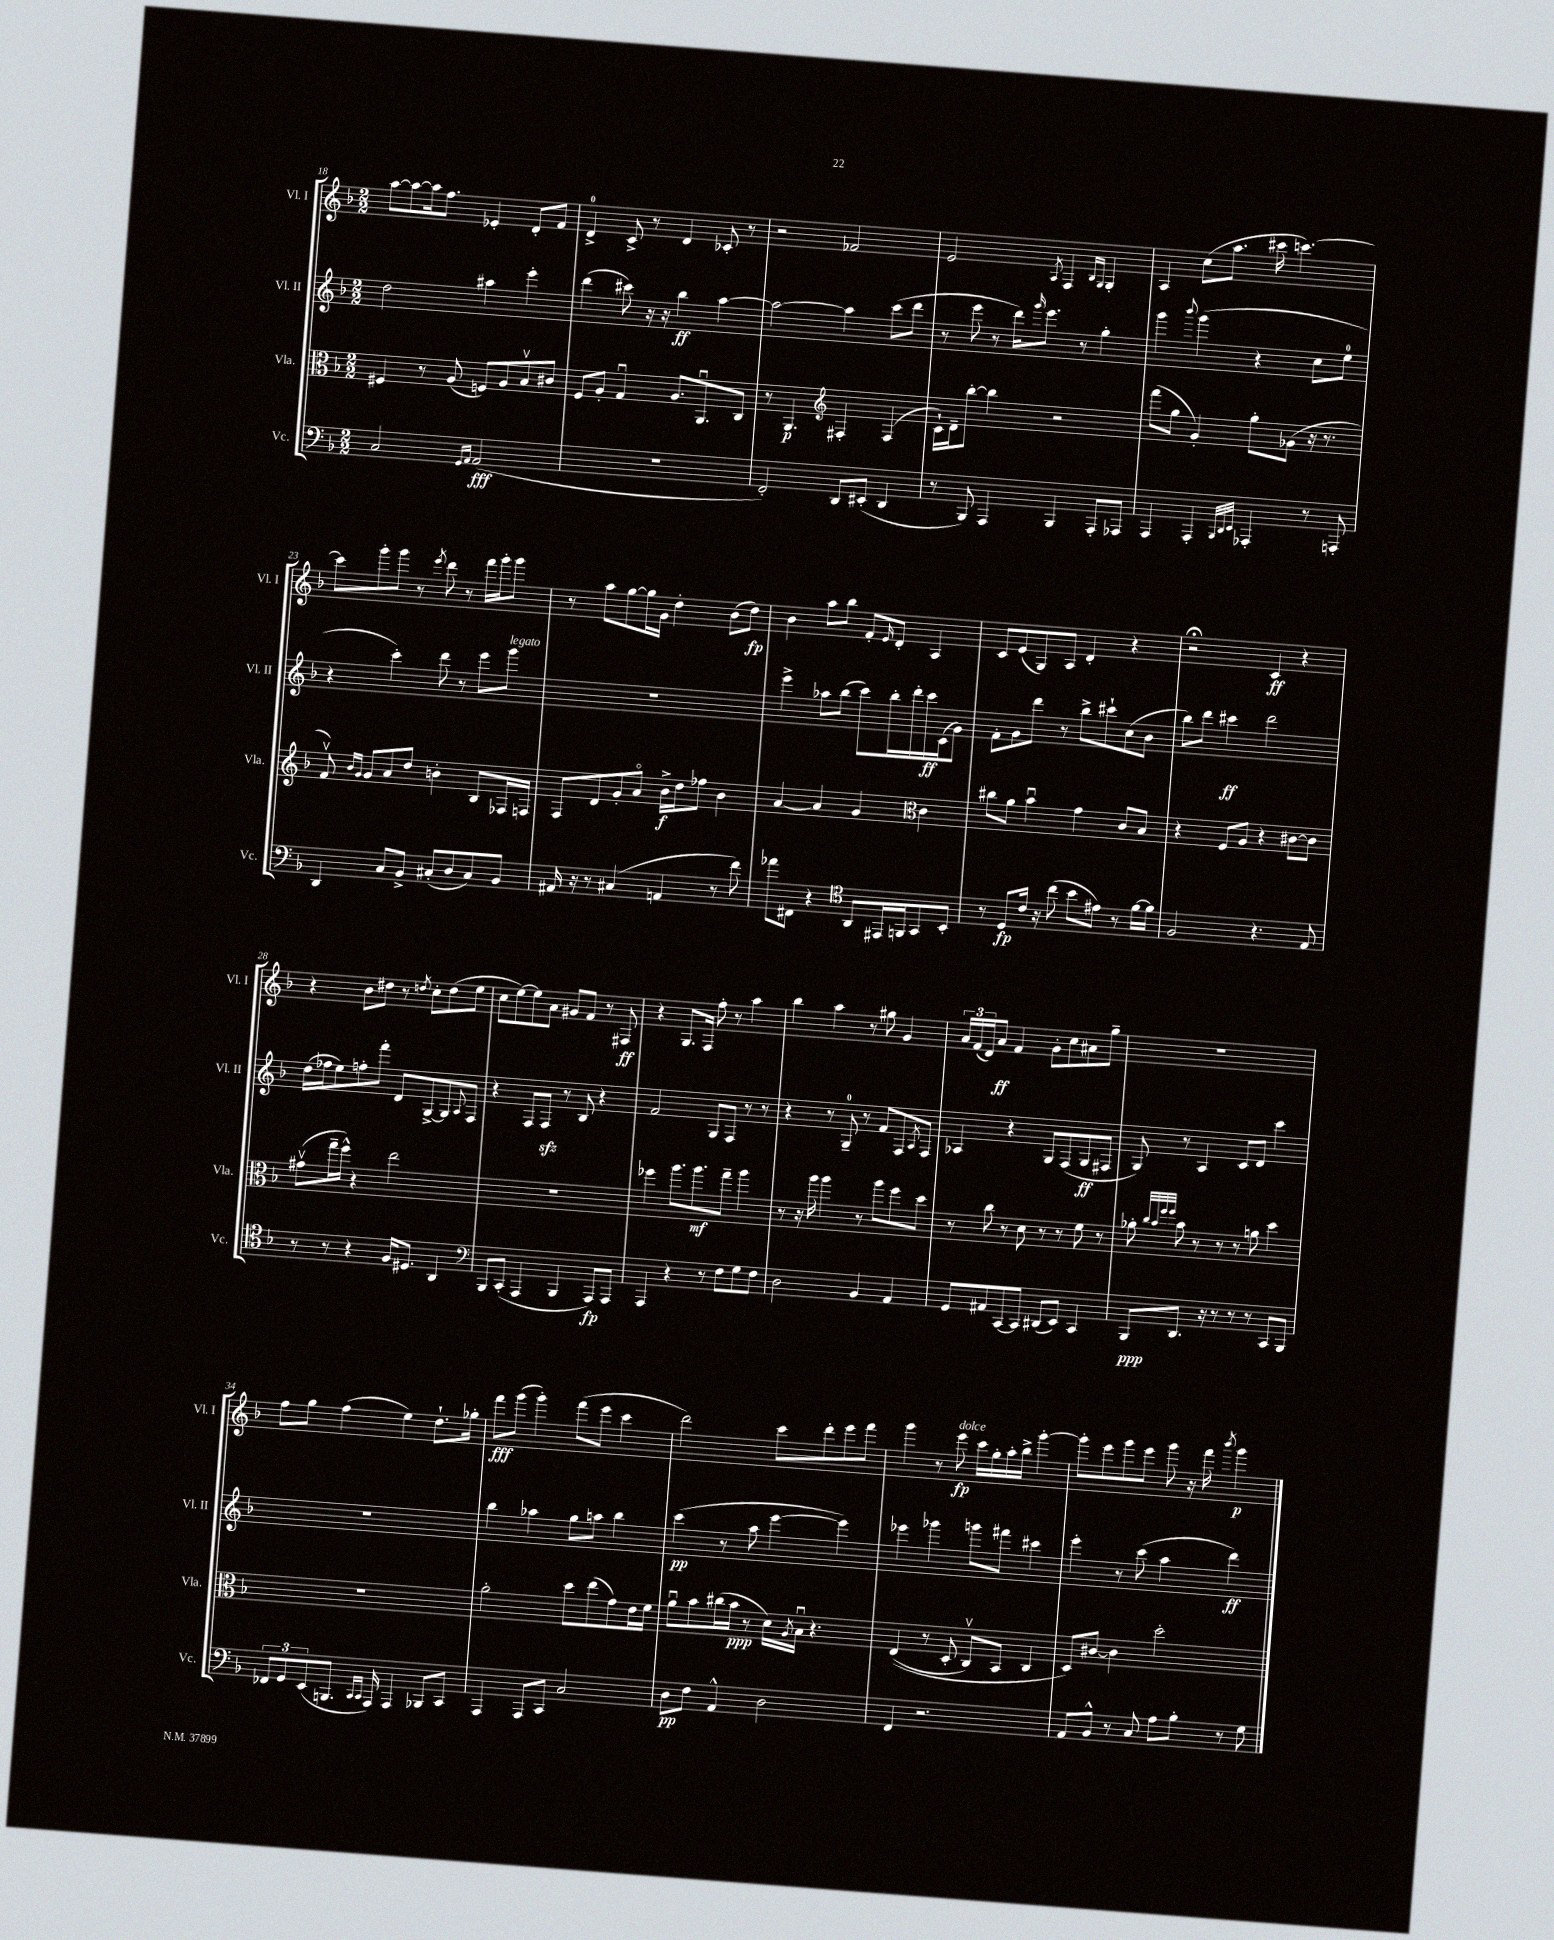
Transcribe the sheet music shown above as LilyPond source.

<<
\new StaffGroup <<
\new Staff = "s0" \with { instrumentName = "Vl. I" shortInstrumentName = "Vl. I" } {
    \clef treble \key f \major \numericTimeSignature \time 2/2
    a''8~ a''8~ a''16 f''8. ees'4-. d'8-. f'8 |
    d'4-0-> c'8-> r8 d'4 ces'8-. r8 |
    r2 fes'2 |
    e'2 \acciaccatura { a8 } f4 \grace { bes16 g16 } g4-. |
    a4 c''8( a''8. cis'''16 c'''4.~) |
    c'''8 g'''8-. g'''8 r8 \acciaccatura { e'''8 } d'''8 r8 f'''16 g'''16-. g'''8 |
    r8 a''8 g''8~ g''16 g'16 d''4-. bes'8( d''8\fp) |
    bes'4 a''8 bes''8 f'8-. \grace { e'16 } d'8-. a4 |
    c'8 e'8( g8) a8 d'4-. r4 |
    r2\fermata c'4\ff r4 |
    r4 bes'8 dis''8 r8 \acciaccatura { d''8 } c''8-. d''8( e''8 |
    c''8 e''8~) e''8 a'8 gis'8 f'8 r8 fis8\ff |
    r4 g8. f16 f''8-. r8 a''4 |
    bes''4 a''4 r8 gis''8 g'4 |
    \tuplet 3/2 { a'16 f'16( d'16) } a'8\ff f'4 g'8-. c''8 ais'8 g''8-- |
    R1 |
    f''8 g''8 f''4( e''4) d''8.-! ges''16-. |
    f'''8\fff g'''8( g'''4-.) f'''8( e'''8 c'''4 |
    d'''2) c'''8 d'''8-. e'''8 f'''8 |
    g'''4 r8 e'''8\fp^\markup { \italic "dolce" } c'''16 g''16-. a''16-. bes''16-> g'''4~-. |
    g'''8-. e'''8 g'''8 e'''8 g'''8 r16 f'''16 \acciaccatura { bes'''8 } g'''4\p \bar "|." |
}
\new Staff = "s1" \with { instrumentName = "Vl. II" shortInstrumentName = "Vl. II" } {
    \clef treble \key f \major \numericTimeSignature \time 2/2
    d''2 ais''4 e'''4-. |
    d'''4( cis'''8) r16 r16 bes''4\ff a''4~ |
    a''2~ a''4 c'''8( d'''8 |
    r8 e'''8 r8 d'''16) \grace { g'''16 } e'''8. r8 g''4-. |
    g'''4 \appoggiatura { bes'''8 } g'''4( r4 c''8 e''8-0 |
    r4 c'''4-.) d'''8 r8 e'''8 g'''8^\markup { \italic "legato" } |
    R1 |
    e'''4-> aes''8 bes''8( c'''8) bes''16-. d'''16-. c'''16\ff c'16( g'8) |
    f'8-. g'8 d'''8 r8 bes''8-> cis'''8-! c''8( bes'8 |
    bes''8) d'''8 cis'''4\ff d'''2 |
    d''16( fes''16 e''8) f''8-. f'''8-. d'8 g8~-> g8 \appoggiatura { a8 } f8 |
    r4 f8 f8\sfz r8 bes8 r4 |
    f'2 g8 f8 r8 r8 |
    r4 r8 g8-0-- r8 f'8 f8 \acciaccatura { a8 } f8 |
    aes4 r4 g8 f8( g8\ff fis8 |
    g8) r8 a4 c'8 d'8 c'''4 |
    R1 |
    bes''4 aes''4 g''8 a''8 bes''4 |
    c'''4\pp( r8 a''8 e'''4~ e'''4) |
    ees'''4 ges'''4 g'''8 fis'''8 cis'''4 |
    e'''4-. r8 c'''8( a''4 d'''4\ff) \bar "|." |
}
\new Staff = "s2" \with { instrumentName = "Vla." shortInstrumentName = "Vla." } {
    \clef alto \key f \major \numericTimeSignature \time 2/2
    fis4 r8 a8( f8) a8 bes8\upbow cis'8 |
    f8 a8-. g4\downbow a8. a,8.\downbow c8 |
    r8 a,4.\p \clef treble fis4-. fis4( |
    c'16-!) d'16-- bes''8~-. bes''4 r2 |
    f'''8( g''8 g'4-.) g''8-. ges'8( r16 r8. |
    f'8\upbow) \grace { bes'16 g'16 } g'8 a'8 d''8 b'4-. bes8 fes16 f16 |
    f8 d'8 g'8-. a'8\flageolet bes'16->\f d''16 fes''8 bes'4 |
    a'4~ a'4 g'4 \clef alto c'4 |
    cis''8 a'8 bes'4\downbow g'4 c'8 bes8 |
    r4 f8 a8 r4 cis'8~ cis'8 |
    gis'8\upbow( g''16-- f''16-^) r4 e''2 |
    R1 |
    fes''4 a''8. a''8.\mf g''8-- a''4 |
    r8 r16 a''16 a''4 r8 a''8 f''8 d''8 |
    r8 c''8 r8 d'8 r8 r8 f'8 r8 |
    aes'8-. \grace { c''32 bes'32 f''32 f''32 } bes'8 r8 r8 r8 a'8 d''4 |
    R1 |
    a'2-. d''8 e''8( g'8) e'16 f'16 |
    a'8\downbow bes'8 cis''16( bes'16\ppp r8 d'16) \acciaccatura { a8 } bes16\downbow r4. |
    e4(\( r8 d8-. c8\upbow) bes,8 c4 |
    d8\) cis'8~ cis'4 d''2-. \bar "|." |
}
\new Staff = "s3" \with { instrumentName = "Vc." shortInstrumentName = "Vc." } {
    \clef bass \key f \major \numericTimeSignature \time 2/2
    c2 \grace { g,16 a,16 } a,2\fff( |
    R1 |
    f,2-.) d,8 eis,8-.( d,4 |
    r8 bes,,8) a,,4 bes,,4 a,,8-. aes,,8 |
    a,,4 a,,4-. \grace { bes,,32 d,32 e,32 } aes,,4-. r8 a,,8-. |
    d,4 c8 bes,8-> cis8-.( d8 cis8) bes,8 |
    ais,16 r16 r8 cis4( a,4 r8 f'8) |
    aes'8 fis,8 r4 \clef tenor a,8 eis,16 f,16 g,8 bes,8-. |
    r8 d8\fp c'16 r16 c''8( bes'8 eis'8) r8 f'16~ f'16 |
    f2 r4. e8 |
    r8 r8 r4 f16 dis8. a,4 |
    \clef bass bes,,8 c,8-.( a,,4 bes,,4 a,,8\fp) a,,8 |
    a,,4 r4 r8 f8 g8 f8 |
    d2 bes,4 a,4 |
    g,8 ais,8 c,8~ c,8 dis,8( e,8) c,4 |
    bes,,8\ppp d,8. r16 r8 r8 r8 c,8 bes,,8 |
    \tuplet 3/2 { fes,8 g,8 e,8( } b,,8. \grace { c,16 c,16 } a,,16) a,,4 bes,,8 c,8 |
    a,,4 a,,8 c,8 c2 |
    d8\pp f8 a,4-^ d2 |
    f,4 r2. |
    a,8 bes,8-^ r8 c8 a8 bes8-. r8 g8 \bar "|." |
}
>>
>>
\layout { \context { \Score currentBarNumber = #18 } }
